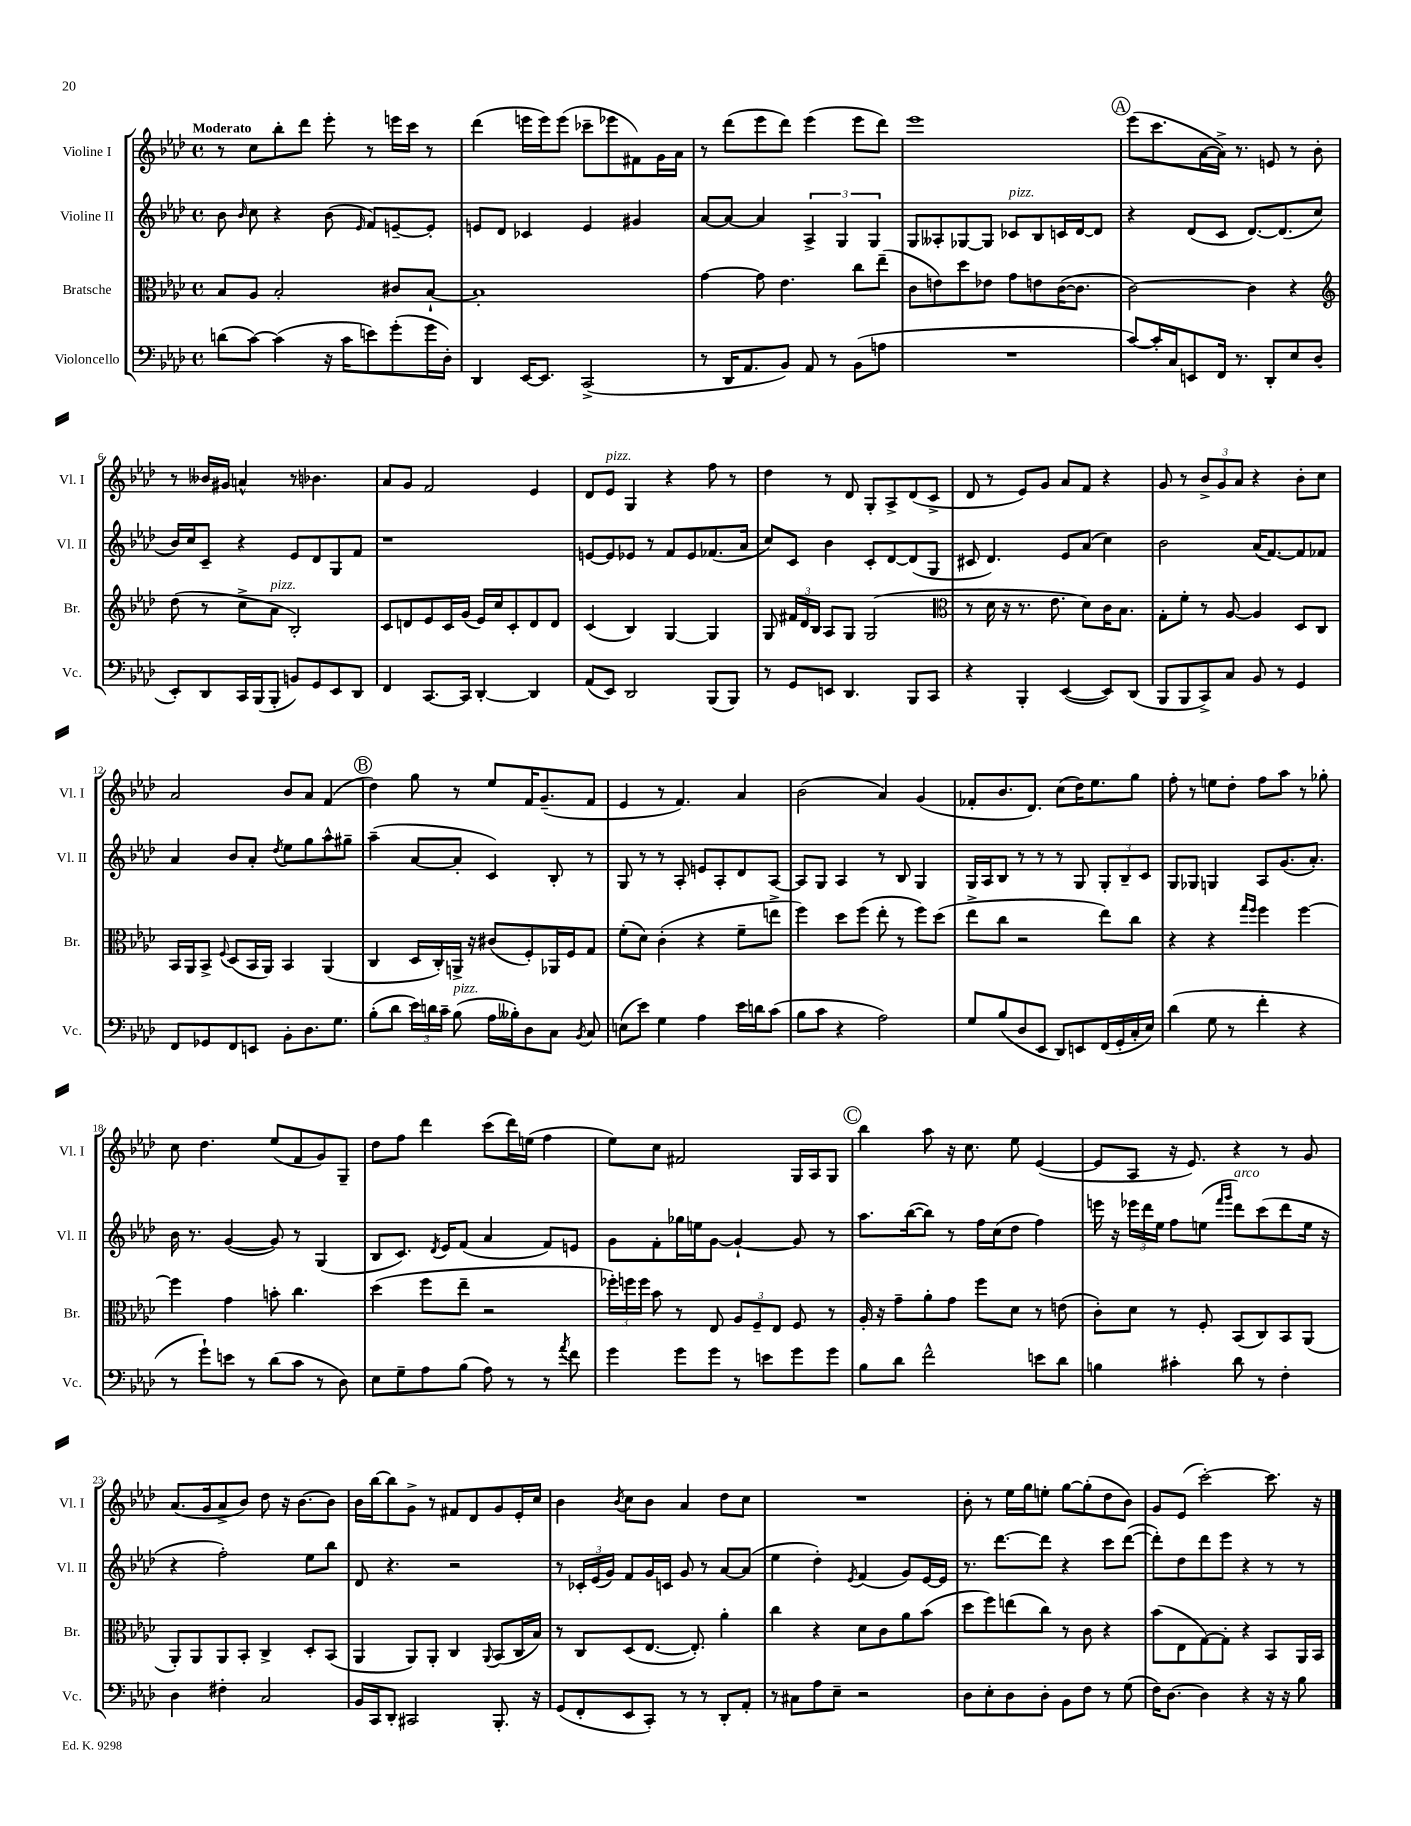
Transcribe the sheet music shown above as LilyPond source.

<<
\new StaffGroup <<
\new Staff = "s0" \with { instrumentName = "Violine I" shortInstrumentName = "Vl. I" } {
    \clef treble \key aes \major \defaultTimeSignature \time 4/4 \tempo "Moderato"
    \autoBeamOff r8 c''8[ bes''8-. des'''8] ees'''8-. r8 e'''16[ c'''16] r8 |
    des'''4( e'''16[ e'''16) e'''8]( ces'''8[-- ees'''8 fis'8) g'16 aes'16] |
    r8 des'''8[( ees'''8 des'''8]) ees'''4( ees'''8[ des'''8]) |
    ees'''1 |
    \mark \markup { \circle "A" } ees'''8[( c'''8. aes'16~ aes'16]->) r8. e'8 r8 bes'8-. |
    r8 beses'16[ gis'16] a'4-^ r8 bes'4. |
    aes'8[ g'8] f'2 ees'4 |
    des'8[ ees'8]^\markup { \italic "pizz." } g4 r4 f''8 r8 |
    des''4 r8 des'8 g8[-. aes8-> des'8( c'8]-> |
    des'8 r8 ees'8[) g'8] aes'8[ f'8] r4 |
    g'8 r8 \tuplet 3/2 { bes'8[-> g'8 aes'8] } r4 bes'8[-. c''8] |
    aes'2 bes'8[ aes'8] f'4( |
    \mark \markup { \circle "B" } des''4) g''8 r8 ees''8[ f'16 g'8.--( f'8] |
    ees'4 r8 f'4.) aes'4 |
    bes'2( aes'4) g'4( |
    fes'8[-. bes'8. des'8.]) c''8[( des''16) ees''8. g''8] |
    f''8-. r8 e''8[ des''8]-. f''8[ aes''8] r8 ges''8-. |
    c''8 des''4. ees''8[( f'8 g'8) g8]-- |
    des''8[ f''8] des'''4 c'''8[( des'''16) e''16]( f''4 |
    ees''8[) c''8] fis'2 g16[ aes16 g8] |
    \mark \markup { \circle "C" } bes''4 aes''8 r16 c''8. ees''8 ees'4~( |
    ees'8[ aes8] r16 ees'8.) r4 r8 g'8 |
    aes'8.[( g'16 aes'8-> bes'8]) des''8 r16 bes'8.[~ bes'8] |
    bes'16[ bes''16~ bes''8 g'8]-> r8 fis'8[ des'8 g'8 ees'16-. c''16] |
    bes'4 \acciaccatura { bes'8 } c''8[ bes'8] aes'4 des''8[ c''8] |
    R1 |
    bes'8-. r8 ees''16[ g''16 e''8]-. g''8[~ g''8-.( des''8 bes'8]) |
    g'8[ ees'8]( c'''2~-.) c'''8. r16 \bar "|." |
}
\new Staff = "s1" \with { instrumentName = "Violine II" shortInstrumentName = "Vl. II" } {
    \clef treble \key aes \major \defaultTimeSignature \time 4/4
    \autoBeamOff bes'8 \grace { bes'16 } c''8 r4 bes'8( \grace { ees'16 } f'8[) e'8~-- e'8]-. |
    e'8[ des'8] ces'4 e'4 gis'4 |
    aes'8[~ aes'8]~ aes'4 \tuplet 3/2 { aes4-> g4 g4 } |
    g8[ aeses8-. ges8~ ges8] ces'8[^\markup { \italic "pizz." } bes8 c'16 des'16~ des'8] |
    \mark \markup { \circle "A" } r4 des'8[( c'8] des'8.[~) des'8.( c''8] |
    bes'16[) c''16 c'8]-- r4 ees'8[ des'8 g8 f'8] |
    r1 |
    e'8[~ e'8 ees'8] r8 f'8[ ees'8 fes'8.( aes'16] |
    c''8[) c'8] bes'4 c'8[-. des'8~ des'8( g8] |
    cis'8 des'4.) ees'8[ aes'8]( c''4) |
    bes'2 aes'16[( f'8.~) f'8 fes'8] |
    aes'4 bes'8[ aes'8]-. \acciaccatura { des''8 } ees''8[ g''8 aes''8-^ gis''8]-- |
    \mark \markup { \circle "B" } aes''4--( aes'8[~ aes'8]-. c'4) bes8-. r8 |
    g8 r8 r8 aes8-. e'8[ aes8-. des'8 aes8]~ |
    aes8[ g8] aes4 r8 bes8 g4 |
    g16[ aes16 bes8] r8 r8 r8 g8 \tuplet 3/2 { g8[-. bes8-- c'8] } |
    g8[ ges8] g4 aes8[ g'8.( aes'8.]-.) |
    bes'16 r8. g'4~( g'8) r8 g4( |
    bes8[ c'8.]) \acciaccatura { des'8 } ees'16[ f'8]( aes'4 f'8[) e'8] |
    g'8[ f'8-. ges''16 e''16 g'8]~ g'4~-! g'8 r8 |
    \mark \markup { \circle "C" } aes''8.[ bes''16~( bes''8]) r8 f''16[ c''16( des''8] f''4) |
    e'''16 r16 \tuplet 3/2 { ees'''16[ des'''16 ees''16] } f''8[ e''8]( \grace { f'''16[ g'''16] } des'''8[^\markup { \italic "arco" }) c'''8( des'''8 e''16] r16 |
    r4 f''2-.) ees''8[ bes''8] |
    des'8 r4. r2 |
    r8 \tuplet 3/2 { ces'16[-. ees'16( g'16]) } f'8[ g'16 c'16] g'8 r8 aes'8[~ aes'8]( |
    ees''4 des''4-.) \acciaccatura { ees'8 } f'4( g'8[) ees'16~ ees'16] |
    r8. des'''8.[~ des'''8] r4 c'''8[ des'''8]~( |
    des'''8[-.) des''8 des'''8 ees'''8] r4 r8 r8 \bar "|." |
}
\new Staff = "s2" \with { instrumentName = "Bratsche" shortInstrumentName = "Br." } {
    \clef alto \key aes \major \defaultTimeSignature \time 4/4
    \autoBeamOff bes8[ aes8] bes2-. cis'8[ bes8]~-! |
    bes1-. |
    g'4~ g'8 ees'4. c''8[ ees''8]--( |
    c'8[ e'8) des''8 ees'8] g'8[ e'8 c'16~( c'8.] |
    \mark \markup { \circle "A" } c'2~) c'4 r4 |
    \clef treble des''8( r8 c''8[-> aes'8]^\markup { \italic "pizz." } bes2-.) |
    c'8[ d'8 ees'8 c'16 g'16]( ees'16[) c''16 c'8-. d'8 d'8] |
    c'4( bes4) g4~ g4 |
    g8 \tuplet 3/2 { fis'16[ des'16 bes16] } aes8[ g8] g2( |
    \clef alto r8 des'16 r16 r8. ees'8. des'8[) c'16 bes8.] |
    g8[-. f'8]-. r8 aes8~ aes4 des8[ c8] |
    bes,16[ aes,16 bes,8]-> \appoggiatura { f8 } des8[( bes,16 aes,16]) bes,4 aes,4( |
    \mark \markup { \circle "B" } c4 des16[ c16-.) a,16]-> r16 cis'8[( f8-.) aes,16 f16 g8] |
    f'8[-.( des'8]) c'4-.( r4 f'8[-- e''8]-> |
    f''4) des''8[ f''8]( ees''8-. r8 f''8[) des''8]( |
    ees''8[-> c''8] r2 ees''8[) c''8] |
    r4 r4 \grace { g''16[ f''16] } f''4 f''4~ |
    f''4 g'4 b'8-. c''4. |
    des''4( f''8[ ees''8]-- r2 |
    \tuplet 3/2 { fes''16[-.) f''16 f''16] } bes'8 r8 ees8 \tuplet 3/2 { aes8[ f8-- ees8] } f8 r8 |
    \mark \markup { \circle "C" } aes16-. r16 g'8[-- aes'8-. g'8] f''8[ des'8] r8 e'8( |
    c'8[-.) des'8] r8 f8-. bes,8[( c8) bes,8 aes,8]( |
    aes,8[-.) aes,8 aes,8 bes,8]-. c4-> des8[-. bes,8]( |
    aes,4 aes,8[) aes,8]-. c4 \appoggiatura { aes,8 } bes,8[( c16 bes16]) |
    r8 c8[ des8( ees8.]~ ees8.-.) aes'4-. |
    c''4 r4 des'8[ c'8 aes'8 bes'8]( |
    des''8[ f''8) e''8( c''8]) r8 c'8 r4 |
    bes'8[( ees8 g8~) g8]-. r4 bes,8[ aes,16 bes,16] \bar "|." |
}
\new Staff = "s3" \with { instrumentName = "Violoncello" shortInstrumentName = "Vc." } {
    \clef bass \key aes \major \defaultTimeSignature \time 4/4
    \autoBeamOff d'8[( c'8]~) c'4( r16 c'16[ e'8) g'8-.( g'16 des16]-.) |
    des,4 ees,16[~ ees,8.] c,2->( |
    r8 des,16[ aes,8. bes,8]) aes,8 r8 bes,8[( a8] |
    R1 |
    \mark \markup { \circle "A" } c'8[~) c'16-. c16 e,8 f,16] r8. des,8[-. ees8 des8]( |
    ees,8[-.) des,8 c,16 bes,,16( bes,,8]-. b,8[) g,8 ees,8 des,8] |
    f,4 c,8.[~ c,16] des,4~-. des,4 |
    aes,8[( ees,8]) des,2 bes,,8[( bes,,8]) |
    r8 g,8[ e,8] des,4. bes,,8[ c,8] |
    r4 bes,,4-. ees,4~( ees,8[) des,8]( |
    bes,,8[ bes,,8 c,8->) c8] bes,8 r8 g,4 |
    f,8[ ges,8 f,8 e,8] bes,8[-. des8. g8.] |
    \mark \markup { \circle "B" } bes8[-.( des'8] \tuplet 3/2 { ees'16[) d'16 c'16]-- } bes8^\markup { \italic "pizz." }( aes16[ beses16-.) des8 c8] \acciaccatura { bes,8 } c8 |
    e8[( ees'8]) g4 aes4 ees'16[ d'16 c'8]( |
    bes8[ c'8] r4 aes2) |
    g8[ bes8( des8 ees,8] des,8[) e,8 f,16( g,16-. c16-. ees16]) |
    des'4( g8 r8 f'4-. r4 |
    r8 g'8[-!) e'8] r8 des'8[( c'8] r8 des8) |
    ees8[ g8-- aes8 bes8]( aes8) r8 r8 \acciaccatura { aes'8 } f'8 |
    g'4 g'8[ g'8] r8 e'8[ g'8 g'8] |
    \mark \markup { \circle "C" } bes8[ des'8] f'2-^ e'8[ des'8] |
    b4 cis'4-. des'8 r8 f4-. |
    des4 fis4-. c2 |
    bes,16[ c,16 des,8]-. cis,2 bes,,8.-. r16 |
    g,8[( f,8-. ees,8 c,8]-.) r8 r8 des,8[-. aes,8]-. |
    r8 cis8[ aes8 ees8]-- r2 |
    des8[ ees8-. des8 des8]-. bes,8[ f8] r8 g8( |
    f16[) des8.]~ des4 r4 r16 r16 bes8 \bar "|." |
}
>>
>>
